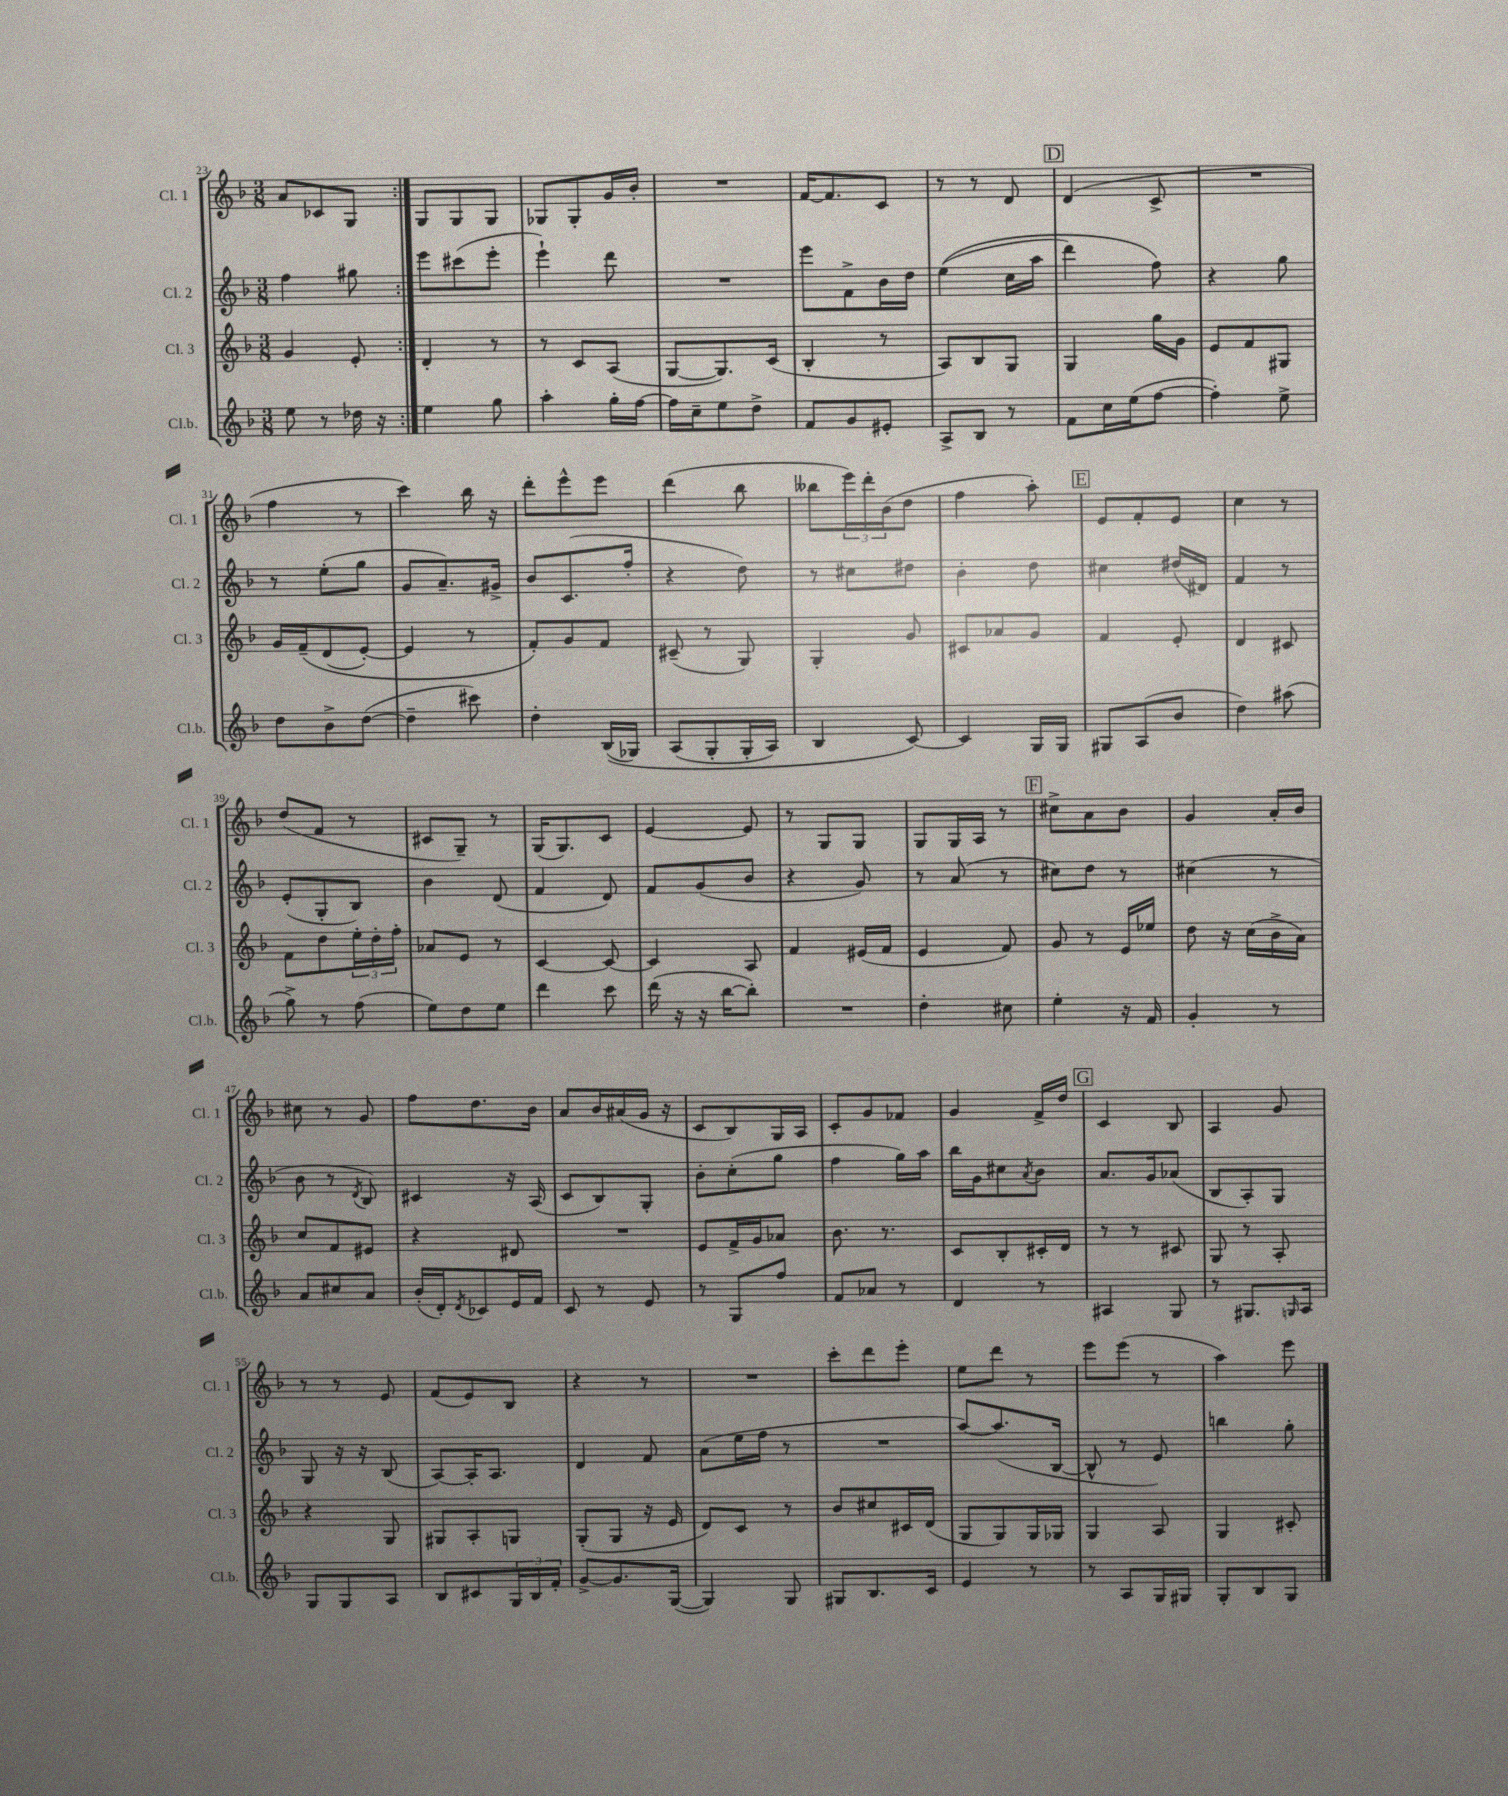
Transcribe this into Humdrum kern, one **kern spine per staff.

**kern	**kern	**kern	**kern
*part4	*part3	*part2	*part1
*staff4	*staff3	*staff2	*staff1
*I"Cl.b.	*I"Cl. 3	*I"Cl. 2	*I"Cl. 1
*I'Cl.b.	*I'Cl. 3	*I'Cl. 2	*I'Cl. 1
*clefG2	*clefG2	*clefG2	*clefG2
*k[b-]	*k[b-]	*k[b-]	*k[b-]
*M3/8	*M3/8	*M3/8	*M3/8
=23	=23	=23	=23
8ee\	4g/	4ff\	8a/L
8r	.	.	8c-X/
16dd-X\	8e'/	8gg#X\	8G/J
16r	.	.	.
=24:|!	=24:|!	=24:|!	=24:|!
4ee\	4d'/	8eee\L	8G/L
.	.	(8ccc#X\	8G/
8gg\	8r	8eee'\J	8G/J
=25	=25	=25	=25
4aa'\	8r	4eee`\)	8G-X/L
.	8c/L	.	8G-'/
16gg'\LL	(8A/J	8ddd\	16g/L
[16ff\JJ	.	.	16b-'/JJ
=26	=26	=26	=26
16ff\LL]	[8G/L	4.r	4.r
16cc~\J	.	.	.
8ee\	8.G/])	.	.
8dd^\J	.	.	.
.	(16c/Jk	.	.
=27	=27	=27	=27
8f/L	4B-'/	8eee\L	[16f/KL
.	.	.	8.f/]
8g/	.	8f^\	.
8e#X'/J	8r	16b-\L	8c/J
.	.	16dd\JJ	.
=28	=28	=28	=28
8A^/L	8A/L)	((4ee\	8r
8B-/J	8B-/	.	8r
8r	8G/J	16cc\LL	8d/
.	.	16aa\JJ	.
!!LO:REH:place=s1:t=D
=29	=29	=29	=29
8f\L	4G/	4ddd\)	(4d/
16cc\L	.	.	.
(16ee\J	.	.	.
[8ff\J	16gg\LL	8ff\)	8c^/
.	16g\JJ	.	.
=30	=30	=30	=30
4ff'\])	8e/L	4r	4.r
.	8f/	.	.
8ee^\	8G#X/J	8gg\	.
!!LO:LB:g=z
=31	=31	=31	=31
8dd\L	16g/LL	8r	4ff\
.	(16f~/J	.	.
8b-^\	(8d/	(8ee'\L	.
([8dd\J	[8e'/J)	8gg\J	8r
=32	=32	=32	=32
4dd~\]	4e/]	8g/L	4ccc\)
.	.	8.a~/)	.
8ccc#X\)	8r	.	16bb-\
.	.	16g#X^/Jk	16r
=33	=33	=33	=33
4dd'\	8f'/L)	8b-/L	8ddd'\L
.	8g/	(8.c/	8eee^^\
((16B-/LL	8f/J	.	8eee\J
16G-X/JJ)	.	16ff'/Jk	.
=34	=34	=34	=34
(8A/L	(8c#X~/	4r	(4ddd\
8G'/	8r	.	.
16G'/L	8G/)	8dd\)	8bb-\
16A/JJ)	.	.	.
=35	=35	=35	=35
4B-/	4G'/	8r	8bb--X\L
.	.	8cc#X\L	24eee\L)
.	.	.	24ddd'\
.	.	.	(24b-\J
[8c/)	8g/	8dd#X\J	8dd\J
=36	=36	=36	=36
4c/]	8c#X/L	4b-'\	4ff\
.	8a-X/	.	.
16G/LL	8g/J	8dd\	8aa'\)
16G/JJ	.	.	.
!!LO:REH:place=s1:t=E
=37	=37	=37	=37
8G#X/L	4f/	4cc#X\	8e/L
(8A/	.	.	8f'/
8b-/J	8e'/	(16dd#X/LL	8e/J
.	.	16d#X/JJ)	.
=38	=38	=38	=38
4dd\)	4d/	4f/	4cc\
(8aa#X\	8c#X/	8r	8r
!!LO:LB:g=z
=39	=39	=39	=39
8gg^\)	8f\L	(8e'/L	(8dd/L
8r	8dd\	8G'/	8f/J
(8ff\	24ee'\L	8B-/J)	8r
.	24dd'\	.	.
.	24ff'\JJ	.	.
=40	=40	=40	=40
8ee\L)	8a-X/L	4b-\	8c#X/L
8dd\	8e/J	.	8G~/J)
8ee\J	8r	(8d/	8r
=41	=41	=41	=41
4ddd\	[4c/	4f/	(16G/KL
.	.	.	8.G/)
8ccc\	8c/_	8d/)	8c/J
=42	=42	=42	=42
(16ddd\	4c/]	8f/L	[4e/
16r	.	.	.
16r	.	(8g/	.
[16bb-\KL	.	.	.
8bb-'\J])	8A/	8b-/J	8e/]
=43	=43	=43	=43
4.r	4f/	4r	8r
.	.	.	8G/L
.	(16e#X/LL	8g/)	8G/J
.	16f/JJ	.	.
=44	=44	=44	=44
4dd'\	4e/	8r	8G/L
.	.	(8a/	16G/L
.	.	.	16A/JJ
8cc#X\	8f/)	8r	8r
!!LO:REH:place=s1:t=F
=45	=45	=45	=45
4ee'\	8g/	8cc#X\L)	8cc#X^\L
.	8r	8dd\J	8a\
16r	16e/LL	8r	8b-\J
16f/	16ee-X/JJ	.	.
=46	=46	=46	=46
4g'/	8dd\	(4cc#X\	4g/
.	16r	.	.
.	(16cc\LL	.	.
8r	16b-^\	8r	16a'/LL
.	16a\JJ)	.	16b-/JJ
!!LO:LB:g=z
=47	=47	=47	=47
8a/L	8cc/L	8b-\	8cc#X\
8cc#X/	8f/	8r	8r
.	.	8qd/	.
8a/J	8e#X/J	8B-/)	8g/
=48	=48	=48	=48
(16b-'/LL	4r	4c#X/	8ff\L
16d'/J)	.	.	.
8qd/	.	.	.
8c-X/	.	.	8.dd\
16e/L	8d#X/	16r	.
16f/JJ	.	(16A/	16b-\Jk
=49	=49	=49	=49
8c/	4.r	8c/L	8a/L
8r	.	8B-/)	16b-/L
.	.	.	(16a#X/
8e/	.	8G'/J	16g/JJ
.	.	.	16r
=50	=50	=50	=50
8r	8e/L	8b-'\L	8c/L
8G/L	16f^/L	(8cc'\	8B-/)
.	16g/J	.	.
8ff/J	8a-X/J	8gg\J	16G/L
.	.	.	16A/JJ
=51	=51	=51	=51
8f/L	8.b-\	4ff\	8c'/L
8a-X/J	.	.	8g/
.	8.r	.	.
8r	.	16gg\LL)	8f-X/J
.	.	16aa\JJ	.
=52	=52	=52	=52
4d/	8c/L	16bb-\LL	4g/
.	.	16g\J	.
.	8B-'/	8cc#X\	.
.	.	8qa/	.
8r	16c#X'/L	8b-\J	16f^/LL
.	16d/JJ	.	16dd/JJ
!!LO:REH:place=s1:t=G
=53	=53	=53	=53
4A#X/	8r	8.a/L	4c/
.	8r	.	.
.	.	16g/k	.
8G/	8c#X/	(8a-X/J	8B-/
=54	=54	=54	=54
8r	8G/	8B-/L	4A/
8.G#X/L	8r	8A'/)	.
.	8A'/	8G/J	8g/
16qqGn/	.	.	.
16A/Jk	.	.	.
!!LO:LB:g=z
=55	=55	=55	=55
8G/L	4r	8G/	8r
8G/	.	16r	8r
.	.	16r	.
8A/J	8G/	(8B-/	8e/
=56	=56	=56	=56
8B-/L	8G#X/L	[8A/L)	(8f/L
8c#X/	8A'/	16A'/K]	8e/)
.	.	8.A/J	.
24G/L	8Gn/J	.	8B-/J
24B-/	.	.	.
24f'/JJ	.	.	.
=57	=57	=57	=57
[8g^/L	(8G'/L	4d/	4r
8.g/]	8G/J	.	.
.	16r	8f/	8r
([16G/Jk	16e/	.	.
=58	=58	=58	=58
4G/])	8d/L)	(8a\L	4.r
.	8c/J	16ee\L	.
.	.	16ff\JJ	.
8G/	8r	8r	.
=59	=59	=59	=59
8G#X/L	8b-/L	4.r	8ccc'\L
8.B-/	8cc#X/	.	8ddd\
.	16c#X/L	.	8eee'\J
16c/Jk	(16d/JJ	.	.
=60	=60	=60	=60
4e/	8G/L	[8aa/L)	8ee\L
.	8G/)	(8.aa/]	8ddd\J
8r	16G/L	.	8r
.	16G-X/JJ	[16B-/Jk	.
=61	=61	=61	=61
8r	4G/	8B-^^/]	8eee\L
8A/L	.	8r	(8eee\J
16G/L	8A/	8e/)	8r
16G#X/JJ	.	.	.
=62	=62	=62	=62
8G'/L	4G/	4bbn\	4aa\)
8B-/	.	.	.
8G/J	8c#X'/	8gg'\	8eee\
==	==	==	==
*-	*-	*-	*-
